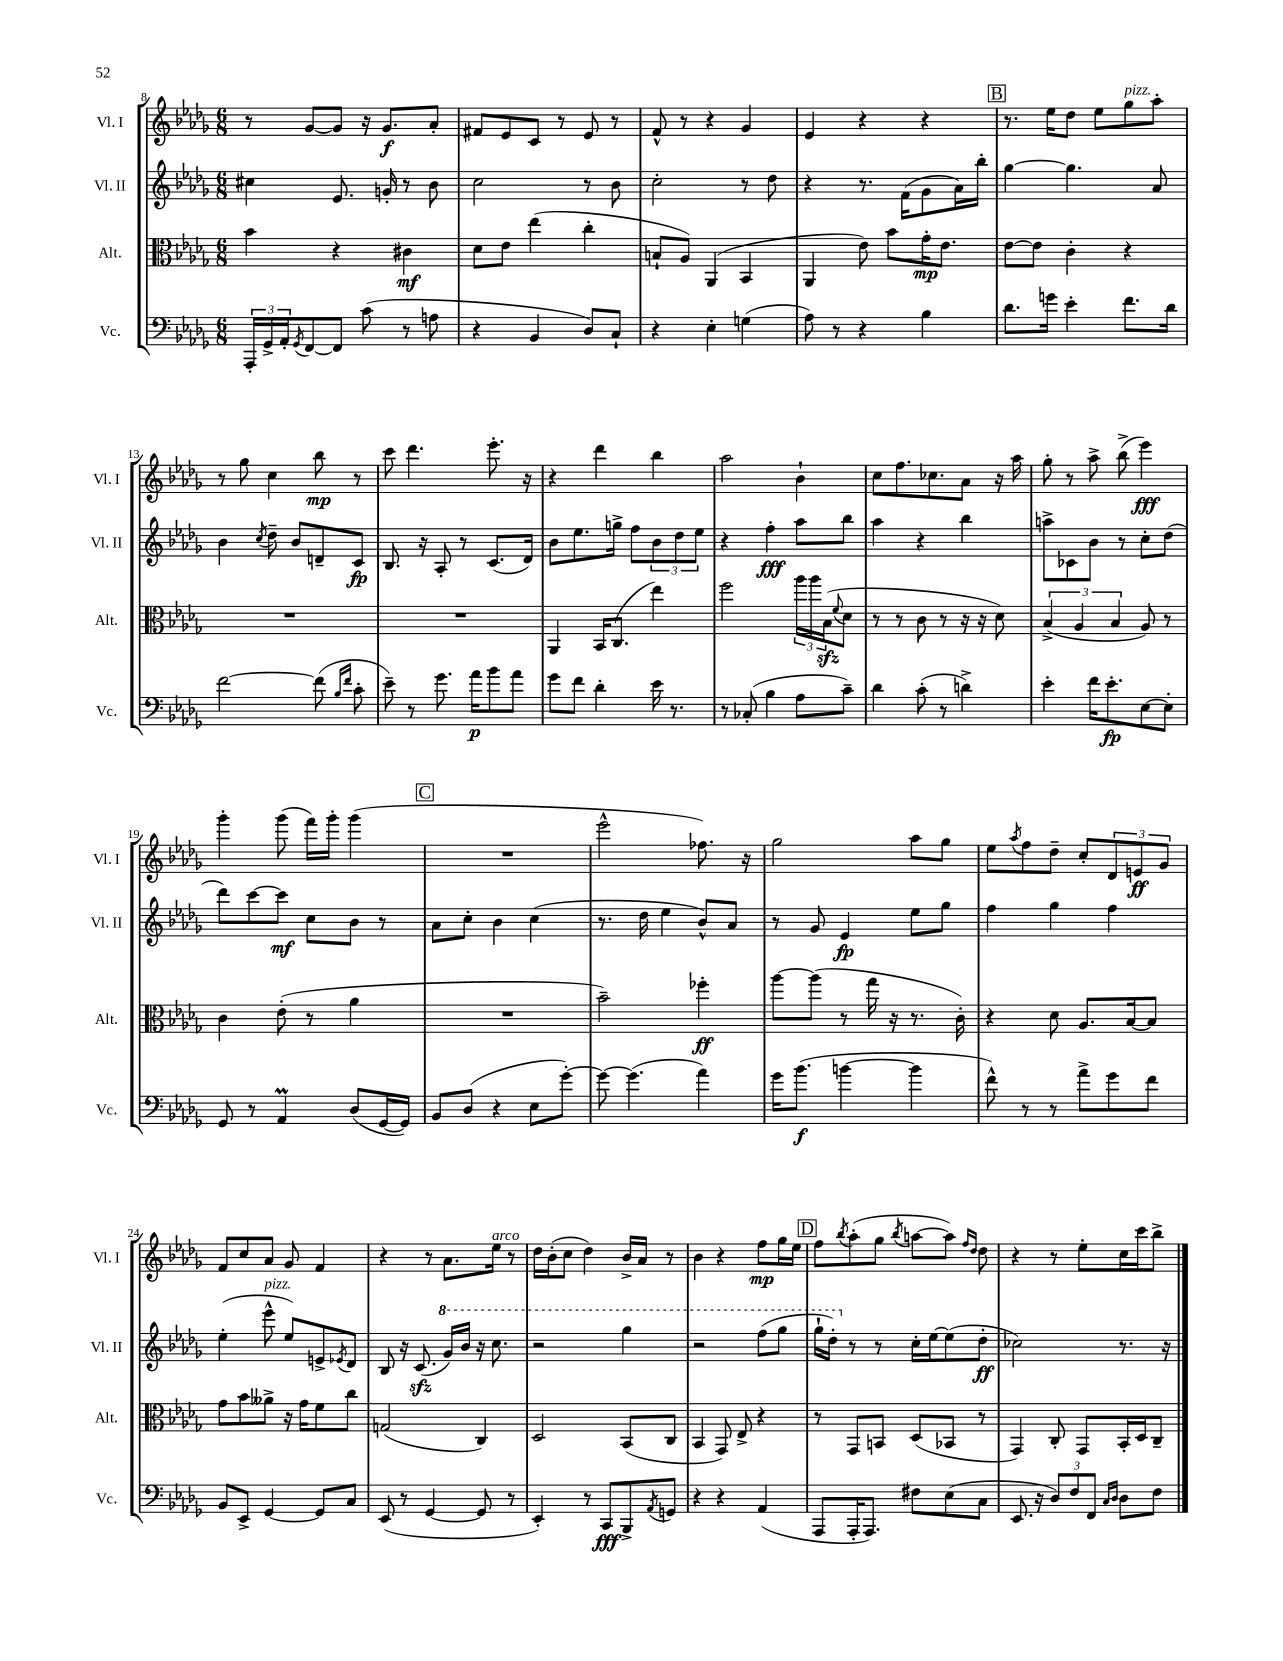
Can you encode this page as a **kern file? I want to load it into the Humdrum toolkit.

**kern	**kern	**kern	**kern
*staff4	*staff3	*staff2	*staff1
*clefF4	*clefC3	*clefG2	*clefG2
*k[b-e-a-d-g-]	*k[b-e-a-d-g-]	*k[b-e-a-d-g-]	*k[b-e-a-d-g-]
*M6/8	*M6/8	*M6/8	*M6/8
24AAA-'	4b-	4cc#	8r
24GG-^	.	.	.
24AA-'	.	.	.
8qGG-	.	.	.
[8FF	.	.	[8g-
8FF]	4r	8.e-	8g-]
(8c	.	.	16r
.	.	16g'	8.g-
8r	4c#	8r	.
8A	.	8b-	8a-'
=	=	=	=
4r	8d-	2cc	8f#
.	8e-	.	8e-
4BB-	(4ee-	.	8c
.	.	.	8r
8D-)	4cc'	8r	8e-
8C`	.	8b-	8r
=	=	=	=
4r	8B`	2cc'	8f^^
.	8A-)	.	8r
4E-'	(4AA-	.	4r
(4G	4BB-	8r	4g-
.	.	8dd-	.
=	=	=	=
8A-)	4AA-	4r	4e-
8r	.	.	.
4r	8e-)	8.r	4r
.	8b-	.	.
.	.	(16f	.
4B-	16g-'	8g-	4r
.	8.e-	.	.
.	.	16a-)	.
.	.	16bb-'	.
=	=	=	=
8.d-	[8e-	[4gg-	8.r
.	8e-]	.	.
16g	.	.	16ee-
4e-'	4c'	4.gg-]	8dd-
.	.	.	8ee-
8.f	4r	.	8gg-
.	.	8a-	8aa-'
16d-	.	.	.
=	=	=	=
[2f	2.r	4b-	8r
.	.	.	8gg-
.	.	8qcc	.
.	.	8dd-~	4cc
.	.	8b-	.
(8f]	.	8d~	8bb-
16qqB-	.	.	.
16qqf	.	.	.
8c'	.	8c	8r
=	=	=	=
8e-~)	2.r	8.B-	8ccc
8r	.	.	4.ddd-
.	.	16r	.
8.g-	.	8A-'	.
.	.	8r	.
16a-	.	.	.
8b-	.	(8.c	8.eee-'
8a-	.	.	.
.	.	16d-)	16r
=	=	=	=
8g-	4AA-	8b-	4r
8f	.	8.ee-	.
4d-'	16BB-	.	4ddd-
.	(8.C	16gg^	.
.	.	8ff	.
16e-	4ee-)	12b-	4bb-
8.r	.	.	.
.	.	12dd-	.
.	.	12ee-	.
=	=	=	=
8r	2ff	4r	2aa-
(8C-'	.	.	.
4B-	.	4ff'	.
8A-	24aa-	8aa-	4b-`
.	24aa-	.	.
.	(24B-	.	.
.	8qqf	.	.
8c~)	8d-	8bb-	.
=	=	=	=
4d-	8r	4aa-	8cc
.	8r	.	8.ff
(8c'	8c	4r	.
.	.	.	8.cc-
8r	8r	.	.
4d^)	16r	4bb-	8a-
.	16r	.	.
.	8d-)	.	16r
.	.	.	16aa-
=	=	=	=
4e-'	(6B-^	8aa^	8gg-'
.	.	8c-	8r
.	6A-	.	.
16f	.	8b-	8aa-^
8.e-'	.	.	.
.	6B-	.	.
.	.	8r	(8bb-^
[8E-	8A-)	8cc'	4eee-)
8E-']	8r	(8dd-	.
=	=	=	=
8GG-	4c	8ddd-)	4ggg-'
8r	.	[8ccc	.
4AA-	(8e-'	8ccc]	(8ggg-
.	8r	8cc	16fff)
.	.	.	16ggg-'
(8D-	4a-	8b-	(4ggg-
[16GG-	.	8r	.
16GG-])	.	.	.
=	=	=	=
8BB-	2.r	8a-	2.r
(8D-	.	8cc'	.
4r	.	4b-	.
8E-	.	(4cc	.
[8g-')	.	.	.
=	=	=	=
8g-_	2b-~)	8.r	2eee-^^
(4.g-]	.	.	.
.	.	16dd-	.
.	.	4ee-	.
4a-)	4ff-'	8b-^^)	8.ff-)
.	.	8a-	.
.	.	.	16r
=	=	=	=
16g-	[8aa-	8r	2gg-
(8.b-	.	.	.
.	(8aa-]	8g-	.
[4b	8r	4e-	.
.	16gg-	.	.
.	16r	.	.
4b]	8.r	8ee-	8aa-
.	.	8gg-	8gg-
.	16c')	.	.
=	=	=	=
8f^^)	4r	4ff	8ee-
.	.	.	8qaa-
8r	.	.	8ff
8r	8d-	4gg-	8dd-~
8a-^	8.A-	.	8cc'
8g-	.	4ff	12d-
.	[16B-	.	.
.	.	.	12e
8f	8B-]	.	.
.	.	.	12g-
=	=	=	=
8BB-	8g-	(4ee-'	8f
8EE-^	8b-	.	8cc
[4GG-	8a--^	8eee-^^	8a-
.	16r	8ee-)	8g-
.	16g-	.	.
8GG-]	8f	8e^	4f
.	.	8qe-	.
8C	8cc	8d-	.
=	=	=	=
(8EE-	(2G	8B-	4r
8r	.	16r	.
.	.	(8.c	.
[4GG-	.	.	8r
.	.	16gg-)	8.a-
.	.	16bb-	.
8GG-]	4C)	16r	.
.	.	8.ccc	16ee-
8r	.	.	8r
=	=	=	=
4EE-')	2D-	2r	16dd-
.	.	.	(16b-'
.	.	.	8cc
8r	.	.	4dd-)
8CC	.	.	.
8BBB-^	(8BB-	4ggg-	16b-^
.	.	.	16a-
8qAA-	.	.	.
8GG	8C	.	8r
=	=	=	=
4r	4BB-	2r	4b-
4r	8GG-)	.	4r
.	8E-^	.	.
(4AA-	4r	(8fff	8ff
.	.	8ggg-	16gg-
.	.	.	16ee-
=	=	=	=
8AAA-	8r	16ggg-`	8ff
.	.	16ddd-')	.
.	.	.	8qbb-
16AAA-'	8GG-	8r	(8aa-'
8.AAA-)	.	.	.
.	8BB	8r	8gg-
.	.	.	8qbb-
8F#	(8D-	16cc'	[8aa
.	.	[16ee-	.
(8E-	8BB-	(8ee-]	8aa])
.	.	.	16qqff
.	.	.	16qqdd-
8C	8r	8dd-'	8dd-
=	=	=	=
8.EE-	4GG-)	2cc-)	4r
16r	.	.	.
12D-)	8C'	.	8r
12F	.	.	.
.	8GG-	.	8ee-'
12FF	.	.	.
16qqC	.	.	.
16qqD-	.	.	.
8D-	16BB-'	8.r	16cc
.	16D-	.	16ccc
8F	8C~	.	8bb-^
.	.	16r	.
==	==	==	==
*-	*-	*-	*-
